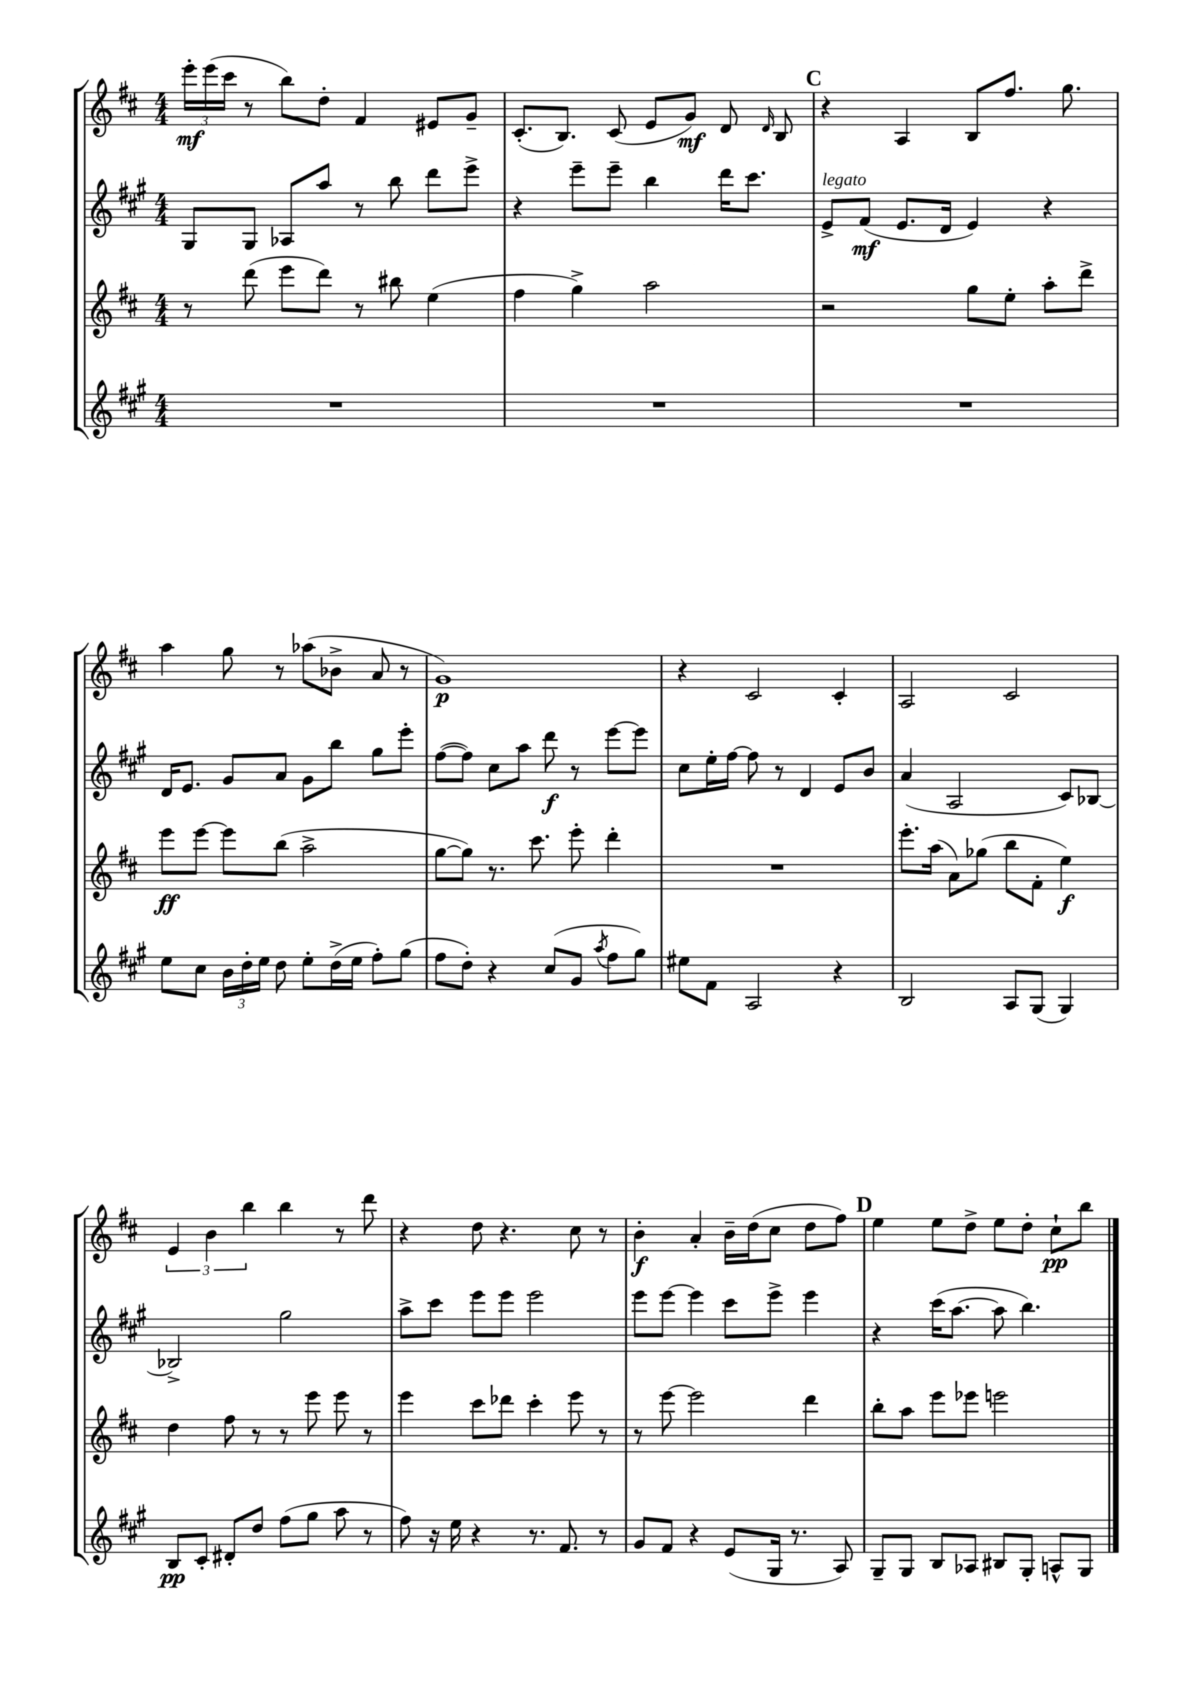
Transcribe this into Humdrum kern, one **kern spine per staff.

**kern	**kern	**kern	**kern
*staff4	*staff3	*staff2	*staff1
*clefG2	*clefG2	*clefG2	*clefG2
*k[f#c#g#]	*k[f#c#]	*k[f#c#g#]	*k[f#c#]
*M4/4	*M4/4	*M4/4	*M4/4
1r	8r	8G#/L	24eee'\LL
.	.	.	(24eee\
.	.	.	24ccc#\JJ
.	(8ddd\	8G#/J	8r
.	8eee\L	8A-/L	8bb\L)
.	8ddd\J)	8aa/J	8dd'\J
.	8r	8r	4f#/
.	8bb#\	8bb\	.
.	(4ee\	8ddd\L	8e#/L
.	.	8eee^\J	8g~/J
=	=	=	=
1r	4ff#\	4r	(8.c#'/L
.	.	.	8.B/J)
.	4gg^\)	8eee~\L	.
.	.	8eee~\J	(8c#/
.	2aa\	4bb\	8e/L
.	.	.	8g/J)
.	.	16ddd\LK	8d/
.	.	8.ccc#\J	.
.	.	.	16qqd/
.	.	.	8B/
=	=	=	=
1r	2r	8e^/L	4r
.	.	(8f#/J	.
.	.	8.e/L	4A/
.	.	16d/Jk	.
.	8gg\L	4e/)	8B/L
.	8ee'\J	.	8.ff#/J
.	8aa'\L	4r	.
.	.	.	8.gg\
.	8ddd^\J	.	.
=	=	=	=
8ee\L	8eee\L	16d/LK	4aa\
.	.	8.e/J	.
8cc#\J	[8eee\J	.	.
24b\LL	8eee\]L	8g#/L	8gg\
24dd'\	.	.	.
24ee\JJ	.	.	.
8dd\	(8bb\J	8a/J	8r
8ee'\L	2aa^\	8g#\L	(8aa-\L
(16dd^\L	.	8bb\J	8b-^\J
16ee\JJ	.	.	.
8ff#'\L)	.	8gg#\L	8a/
(8gg#\J	.	8eee'\J	8r
=	=	=	=
8ff#\L	[8gg\L	([8ff#\L	1g)
8dd'\J)	8gg\]J)	8ff#\]J)	.
4r	8.r	8cc#\L	.
.	.	8aa\J	.
.	8.ccc#\	.	.
(8cc#/L	.	8ddd\	.
8g#/J	8eee'\	8r	.
8qaa/	.	.	.
8ff#\L	4ddd'\	[8eee\L	.
8gg#\J)	.	8eee\]J	.
=	=	=	=
8ee#\L	1r	8cc#\L	4r
8f#\J	.	16ee'\L	.
.	.	[16ff#\JJ	.
2A/	.	8ff#\]	2c#/
.	.	8r	.
.	.	4d/	.
4r	.	8e/L	4c#'/
.	.	8b/J	.
=	=	=	=
2B/	8.eee'\L	(4a/	2A/
.	(16aa\Jk	.	.
.	8a\L)	2A/	.
.	(8gg-\J	.	.
8A/L	8bb\L	.	2c#/
(8G#/J	8f#'\J	.	.
4G#/)	4ee\)	8c#/L)	.
.	.	[8B-/J	.
=	=	=	=
8B/L	4dd\	2B-^/]	6e/
8c#'/J	.	.	.
.	.	.	6b\
8d#'/L	8ff#\	.	.
.	.	.	6bb\
8dd/J	8r	.	.
(8ff#\L	8r	2gg#\	4bb\
8gg#\J	8eee\	.	.
8aa\	8eee\	.	8r
8r	8r	.	8ddd\
=	=	=	=
8ff#\)	4eee\	8aa^\L	4r
16r	.	8ccc#\J	.
16ee\	.	.	.
4r	8ccc#\L	8eee\L	8dd\
.	8ddd-\J	8eee\J	4.r
8.r	4ccc#'\	2eee\	.
8.f#/	.	.	.
.	8eee\	.	8cc#\
8r	8r	.	8r
=	=	=	=
8g#/L	8r	8eee\L	4b'\
8f#/J	[8eee\	[8eee\J	.
4r	2eee\]	4eee\]	4a'/
(8e/L	.	8ccc#\L	16b~\LL
.	.	.	(16dd\J
16G#/Jk	.	8eee^\J	8cc#\J
8.r	.	.	.
.	4ddd\	4eee\	8dd\L
8A/)	.	.	8ff#\J)
=	=	=	=
8G#~/L	8bb'\L	4r	4ee\
8G#/J	8aa\J	.	.
8B/L	8eee\L	(16ccc#\LK	8ee\L
.	.	[8.aa\J	.
8A-/J	8eee-\J	.	8dd^\J
8B#/L	2eee\	8aa\]	8ee\L
8G#'/J	.	4.bb\)	8dd'\J
8A^^/L	.	.	8cc#`\L
8G#/J	.	.	8bb\J
==	==	==	==
*-	*-	*-	*-
